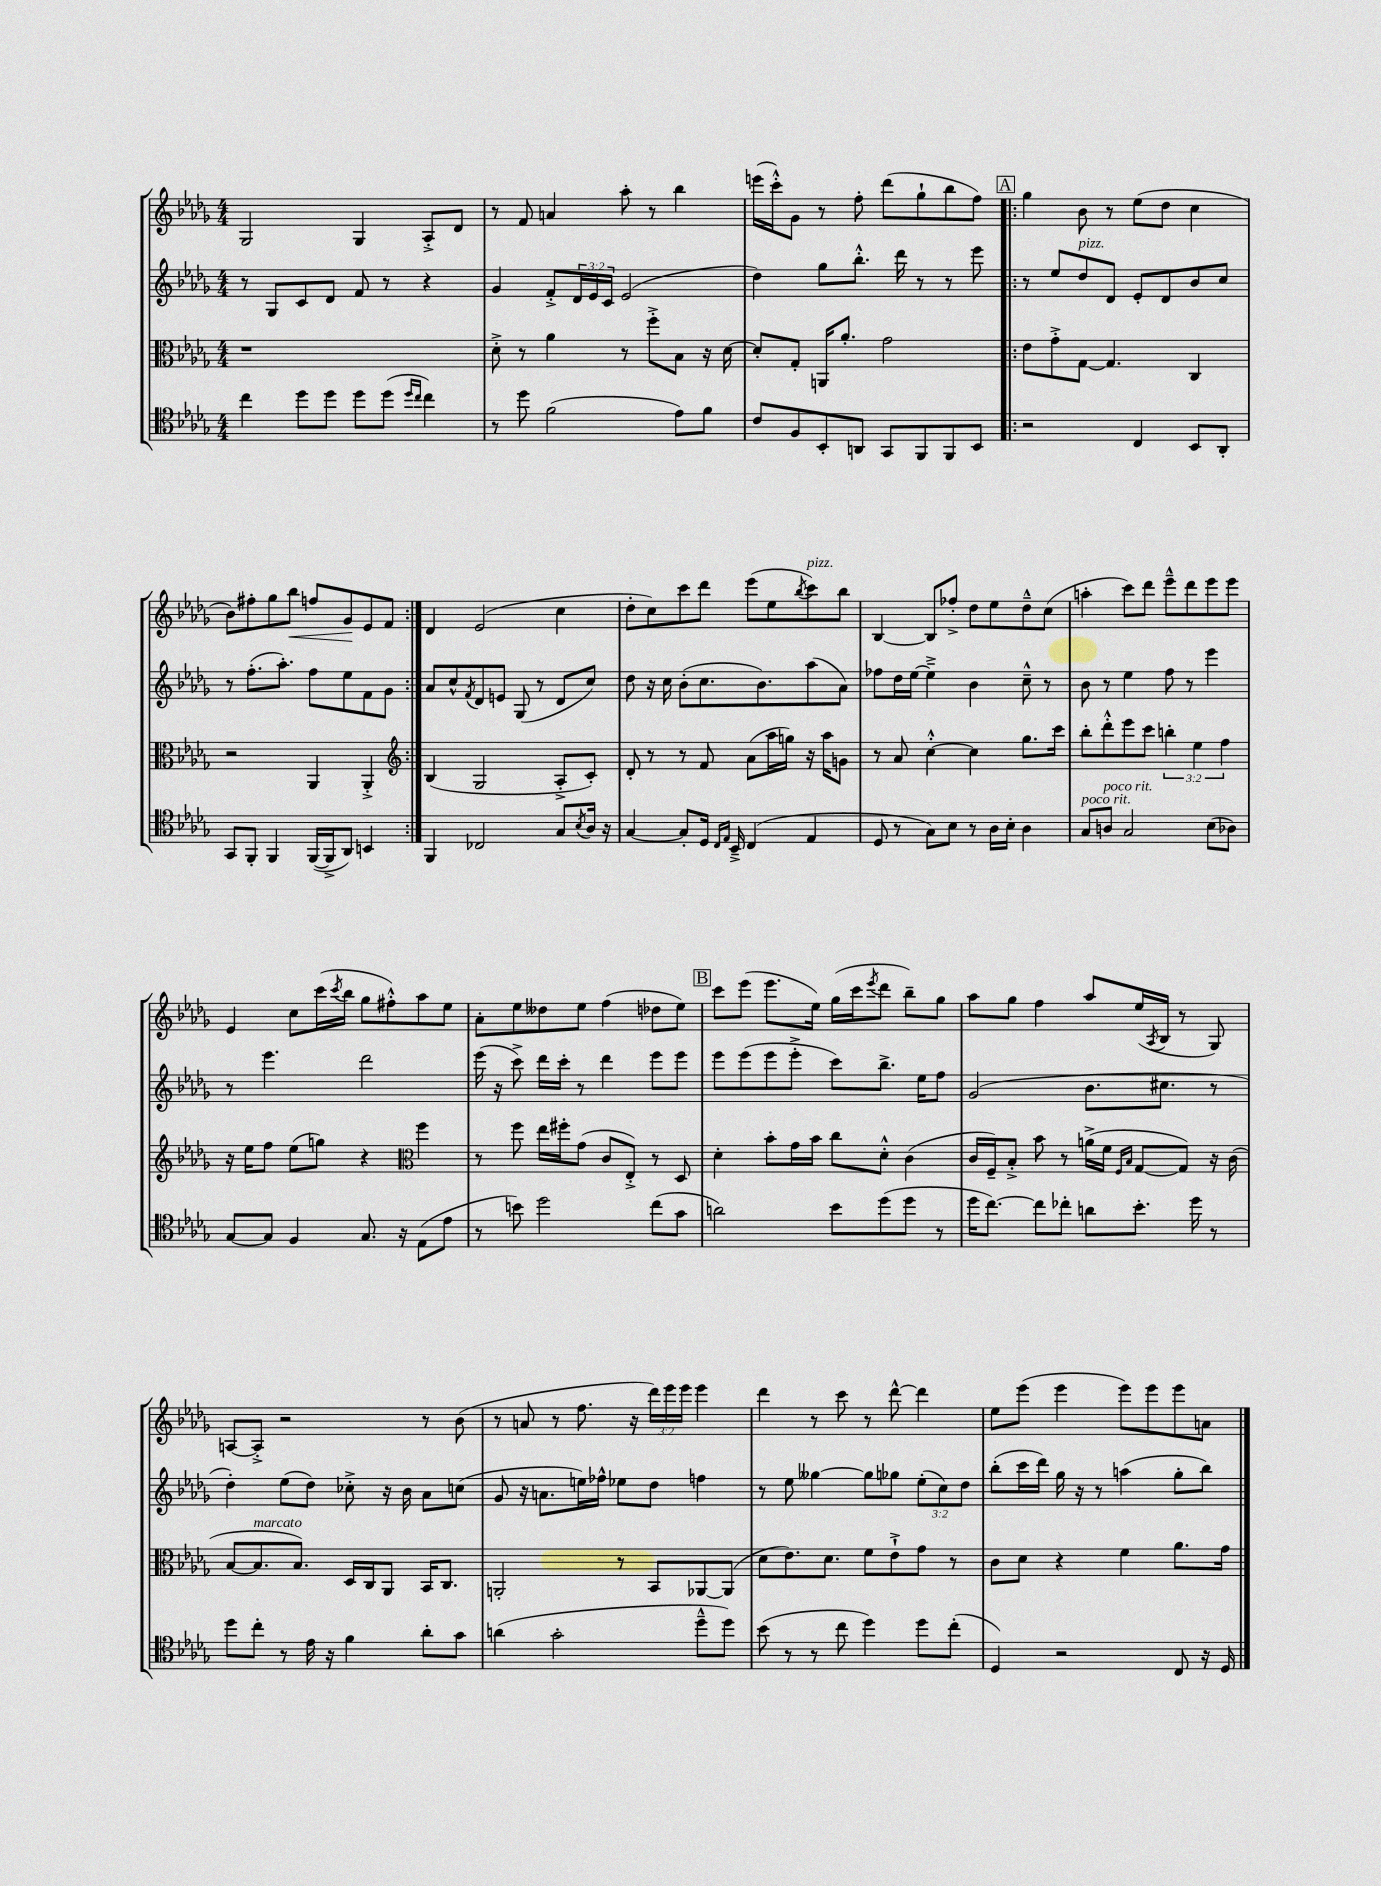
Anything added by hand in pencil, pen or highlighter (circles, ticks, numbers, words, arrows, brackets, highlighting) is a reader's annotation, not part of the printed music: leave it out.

**kern	**kern	**kern	**kern	**dynam
*part4	*part3	*part2	*part1	*part1
*staff4	*staff3	*staff2	*staff1	*staff1
*clefC4	*clefC3	*clefG2	*clefG2	*
*k[b-e-a-d-g-]	*k[b-e-a-d-g-]	*k[b-e-a-d-g-]	*k[b-e-a-d-g-]	*
*M4/4	*M4/4	*M4/4	*M4/4	*
=2	=2	=2	=2	=2
4cc\	1r	8r	2G-/	.
.	.	8G-/L	.	.
8dd-\L	.	8c/	.	.
8dd-\J	.	8d-/J	.	.
8dd-\L	.	8f/	4G-/	.
(8dd-\J	.	8r	.	.
16qqdd-/LL	.	.	.	.
16qqcc/JJ	.	.	.	.
4cc\)	.	4r	8A-'^/L	.
.	.	.	8d-/J	.
=3	=3	=3	=3	=3
8r	8d-'^\	4g-/	8r	.
8dd-\	8r	.	8f/	.
(2f\	4a-\	8f'^/L	4an/	.
.	.	24d-/L	.	.
.	.	24e-/	.	.
.	.	24c/JJ	.	.
.	8r	(2e-/	8aa-'\	.
.	8ff'^\L	.	8r	.
8e-\L)	8B-\J	.	4bb-\	.
8f\J	16r	.	.	.
.	[16d-\	.	.	.
=4	=4	=4	=4	=4
8c/L	8d-'/L]	4dd-\)	(16eeen\LL	.
.	.	.	16ccc'^^\J)	.
8F/	8G-'/J	.	8g-\J	.
8BB-'/	16AAn/KL	8gg-\L	8r	.
.	8.a-'/J	.	.	.
8AAn/J	.	8.bb-'^^\J	8ff'\	.
8GG-/L	2g-\	.	(8ddd-\L	.
.	.	16ddd-\	.	.
8FF/	.	8r	8gg-`\	.
8FF/	.	8r	8bb-\	.
8BB-/J	.	8eee-\	8ff\J)	.
!!LO:REH:place=s1:t=A
=5!|:	=5!|:	=5!|:	=5!|:	=5!|:
2r	8e-\L	8r	4gg-\	.
.	8g-'^\	8ee-/L	.	.
!	!	!LO:TX:a:i:t=pizz.	!	!
.	[8G-\J	8dd-/	8b-\	.
.	4.G-/]	8d-/J	8r	.
4C/	.	8e-'/L	(8ee-\L	.
.	.	8d-/	8dd-\J	.
8BB-/L	4C/	8b-/	4cc\	.
8AA-'/J	.	8cc/J	.	.
!!LO:LB:g=z
=6	=6	=6	=6	=6
8GG-/L	2r	8r	8b-\L)	.
8FF'/J	.	(8.ff'\L	8ff#X'\	.
4FF/	.	.	8gg-\	.
.	.	8.aa-'\J)	.	.
!	!	!	!	!LO:HP:b
.	.	.	8bb-\J	<
([16FF/LL	4AA-/	8ff\L	8ffn/L	.
16FF^/J]	.	.	.	.
8AA-/J)	.	8ee-\	8g-/	.
4BBn/	4AA-'^/	8f\	8e-/	[
.	.	8g-\J	8f/J	.
=7:|!	=7:|!	=7:|!	=7:|!	=7:|!
*	*clefG2	*	*	*
4FF/	(4B-/	8a-/L	4d-/	.
.	.	8cc^^/	.	.
.	.	8qf/	.	.
2C-X/	2G-/	8d-/	(2e-/	.
.	.	8en/J	.	.
.	.	(8G-/	.	.
.	.	8r	.	.
8G-/L	8A-'^/L	8d-/L	4cc\	.
8qB-/	.	.	.	.
16A-/Jk	8c'/J)	8cc/J)	.	.
16r	.	.	.	.
=8	=8	=8	=8	=8
[4G-/	8d-'/	8dd-\	8dd-'\L	.
.	8r	16r	8cc\)	.
.	.	16cc\	.	.
8G-'/L]	8r	(8b-'\L	8ccc\	.
16D-/Jk	8f/	8.cc\	8ddd-\J	.
16qqC/LL	.	.	.	.
16qqE-/JJ	.	.	.	.
16BB-~^/	.	.	.	.
(4C/	(8a-\L	.	(8eee-\L	.
.	.	8.b-\)	.	.
.	16aa-\L	.	8ee-\	.
.	16ggn\JJ)	.	.	.
.	.	.	8qbb-/	.
!	!	!	!LO:TX:a:i:t=pizz.	!
4E-/	16r	(8aa-\	8ccc\)	.
.	16aa-\KL	.	.	.
.	8gn\J	8a-\J)	8bb-\J	.
=9	=9	=9	=9	=9
8D-/	8r	8ff-X\L	[4B-/	.
8r	8a-/	16dd-\L	.	.
.	.	[16ee-\JJ	.	.
8G-\L)	[4cc'^^\	4ee-~^\]	8B-/L]	.
8B-\J	.	.	8ff-X'^/J	.
8r	4cc\]	4b-\	8dd-\L	.
16A-\LL	.	.	8ee-\	.
16B-'\JJ	.	.	.	.
4A-\	8.gg-\L	8cc~^^\	8dd-~^^\	.
.	.	8r	(8cc\J	.
.	16ccc\Jk	.	.	.
=10	=10	=10	=10	=10
!LO:TX:a:i:t=poco rit.	!	!	!	!
8G-/L	8bb-'\L	8b-\	4aan'\	.
!LO:TX:a:i:t=poco rit.	!	!	!	!
8An/J	8ddd-'^^\	8r	.	.
2G-/	8eee-\	4ee-\	8ccc\L)	.
.	8ccc\J	.	8ddd-\J	.
.	6bbn'\	8ff\	8eee-~^^\L	.
.	.	8r	8ddd-\	.
.	6ee-\	.	.	.
(8B-\L	.	4eee-\	8eee-\	.
.	6ff\	.	.	.
8A-X\J)	.	.	8eee-\J	.
!!LO:LB:g=z
=11	=11	=11	=11	=11
[8G-/L	16r	8r	4e-/	.
.	16ee-\KL	.	.	.
8G-/J]	8ff\J	4.eee-\	.	.
4F/	(8ee-\L	.	8cc\L	.
.	8ggn\J)	.	(16ccc\L	.
.	.	.	8qccc/	.
.	.	.	16bb-\JJ	.
8.G-/	4r	2ddd-\	8gg-\L	.
.	.	.	8ff#X'^^\)	.
16r	.	.	.	.
*	*clefC3	*	*	*
(8E-\L	4ff\	.	8aa-\	.
8e-\J	.	.	8ee-\J	.
=12	=12	=12	=12	=12
8r	8r	(16eee-\	8a-'\L	.
.	.	16r	.	.
8bn\)	8ff\	8ccc^\)	8ee-\	.
2dd-\	16ee-\LL	16ddd-\LL	8dd--X\	.
.	16ff#X'\J	16ccc'\JJ	.	.
.	(8g-\J	8r	8ee-\J	.
.	8c/L	4ddd-\	(4ff\	.
.	8E-'^/J)	.	.	.
(8cc\L	8r	8eee-\L	8dd-X\L	.
8g-\J	8D-/	8eee-\J	8ee-\J)	.
!!LO:REH:place=s1:t=B
=13	=13	=13	=13	=13
2an\)	4d-'\	8eee-\L	8ccc\L	.
.	.	(8eee-\	(8eee-\J	.
.	8b-'\L	8eee-\	8.eee-\L	.
.	16g-\L	8eee-'^\J	.	.
.	16b-\JJ	.	16ee-\Jk)	.
8b-\L	8cc\L	8ccc\L)	(16gg-\LL	.
.	.	.	16ccc\J	.
.	.	.	8qeee-/	.
(8dd-\	8d-'^^\J	8.bb-^\J	8ddd-\J	.
8dd-\J	(4c\	.	8bb-~\L)	.
.	.	16ee-\KL	.	.
8r	.	8ff\J	8gg-\J	.
=14	=14	=14	=14	=14
16dd-\KL	16c/LL	(2g-/	8aa-\L	.
[8.cc\J)	16F~/J)	.	.	.
.	8B-'^/J	.	8gg-\J	.
8cc\L]	8b-\	.	4ff\	.
8cc-X'\J	8r	.	.	.
8an\L	(16an^\LL	8.b-\L	8aa-/L	.
.	16f\JJ	.	.	.
.	16qqF/LL	.	.	.
.	16qqB-/JJ	.	.	.
8.b-'\J	[8G-/L	.	(16ee-/L	.
.	.	.	8qA-/	.
.	.	8.cc#X\J	16B-/JJ	.
.	8G-/J])	.	8r	.
16dd-\	.	.	.	.
8r	16r	8r	8G-/)	.
.	(16c\	.	.	.
!!LO:LB:g=z
=15	=15	=15	=15	=15
8dd-\L	[8B-/L	4dd-'\)	[8An/L	.
!	!LO:TX:a:i:t=marcato	!	!	!
8cc'\J	8.B-/]	.	8A'^/J]	.
8r	.	(8ee-\L	2r	.
.	8.B-/J)	.	.	.
16e-\	.	8dd-\J)	.	.
16r	.	.	.	.
4f\	16D-/LL	8cc-X'^\	.	.
.	16C/J	.	.	.
.	8AA-/J	16r	.	.
.	.	16b-\	.	.
8a-'\L	16BB-/KL	8a-\L	8r	.
.	8.C/J	.	.	.
8g-\J	.	(8ccn\J	(8b-\	.
=16	=16	=16	=16	=16
(4an\	2AAn'/	8g-/	8r	.
.	.	16r	8an/	.
.	.	8.an\L	.	.
2g-'\	.	.	8r	.
.	.	16een\L)	8.ff\	.
.	.	16ff-X^^\JJ	.	.
.	8r	8ee-X\L	.	.
.	.	.	16r	.
.	8BB-/L	8dd-\J	24ddd-\LL)	.
.	.	.	24eee-\	.
.	.	.	24eee-\JJ	.
8dd-~^^\L	[8AA-X/	4ffn\	4eee-\	.
8dd-\J)	(8AA-/J]	.	.	.
=17	=17	=17	=17	=17
(8b-\	8d-\L	8r	4ddd-\	.
8r	8.e-\)	8ee-\	.	.
8r	.	[4gg--X\	8r	.
.	8.d-\J	.	.	.
8cc\	.	.	8ccc\	.
4dd-\)	8f\L	8gg--\L]	8r	.
.	8e-`^\	8gg-X\J	[8ddd-^^\	.
8dd-\L	8g-\J	(12ee-'\L	4ddd-\]	.
.	.	12cc\)	.	.
(8cc'\J	8r	.	.	.
.	.	12dd-\J	.	.
=18	=18	=18	=18	=18
4D-/)	8c\L	(8bb-'\L	8ee-\L	.
.	8d-\J	16ccc\L	(8eee-\J	.
.	.	16ddd-\JJ)	.	.
2r	4r	16gg-\	4eee-\	.
.	.	16r	.	.
.	.	8r	.	.
.	4f\	(4aan\	8eee-\L)	.
.	.	.	8eee-\	.
8C/	8.a-\L	8gg-'\L	8eee-\	.
16r	.	8bb-\J)	8an\J	.
16D-/	16g-\Jk	.	.	.
==	==	==	==	==
*-	*-	*-	*-	*-
